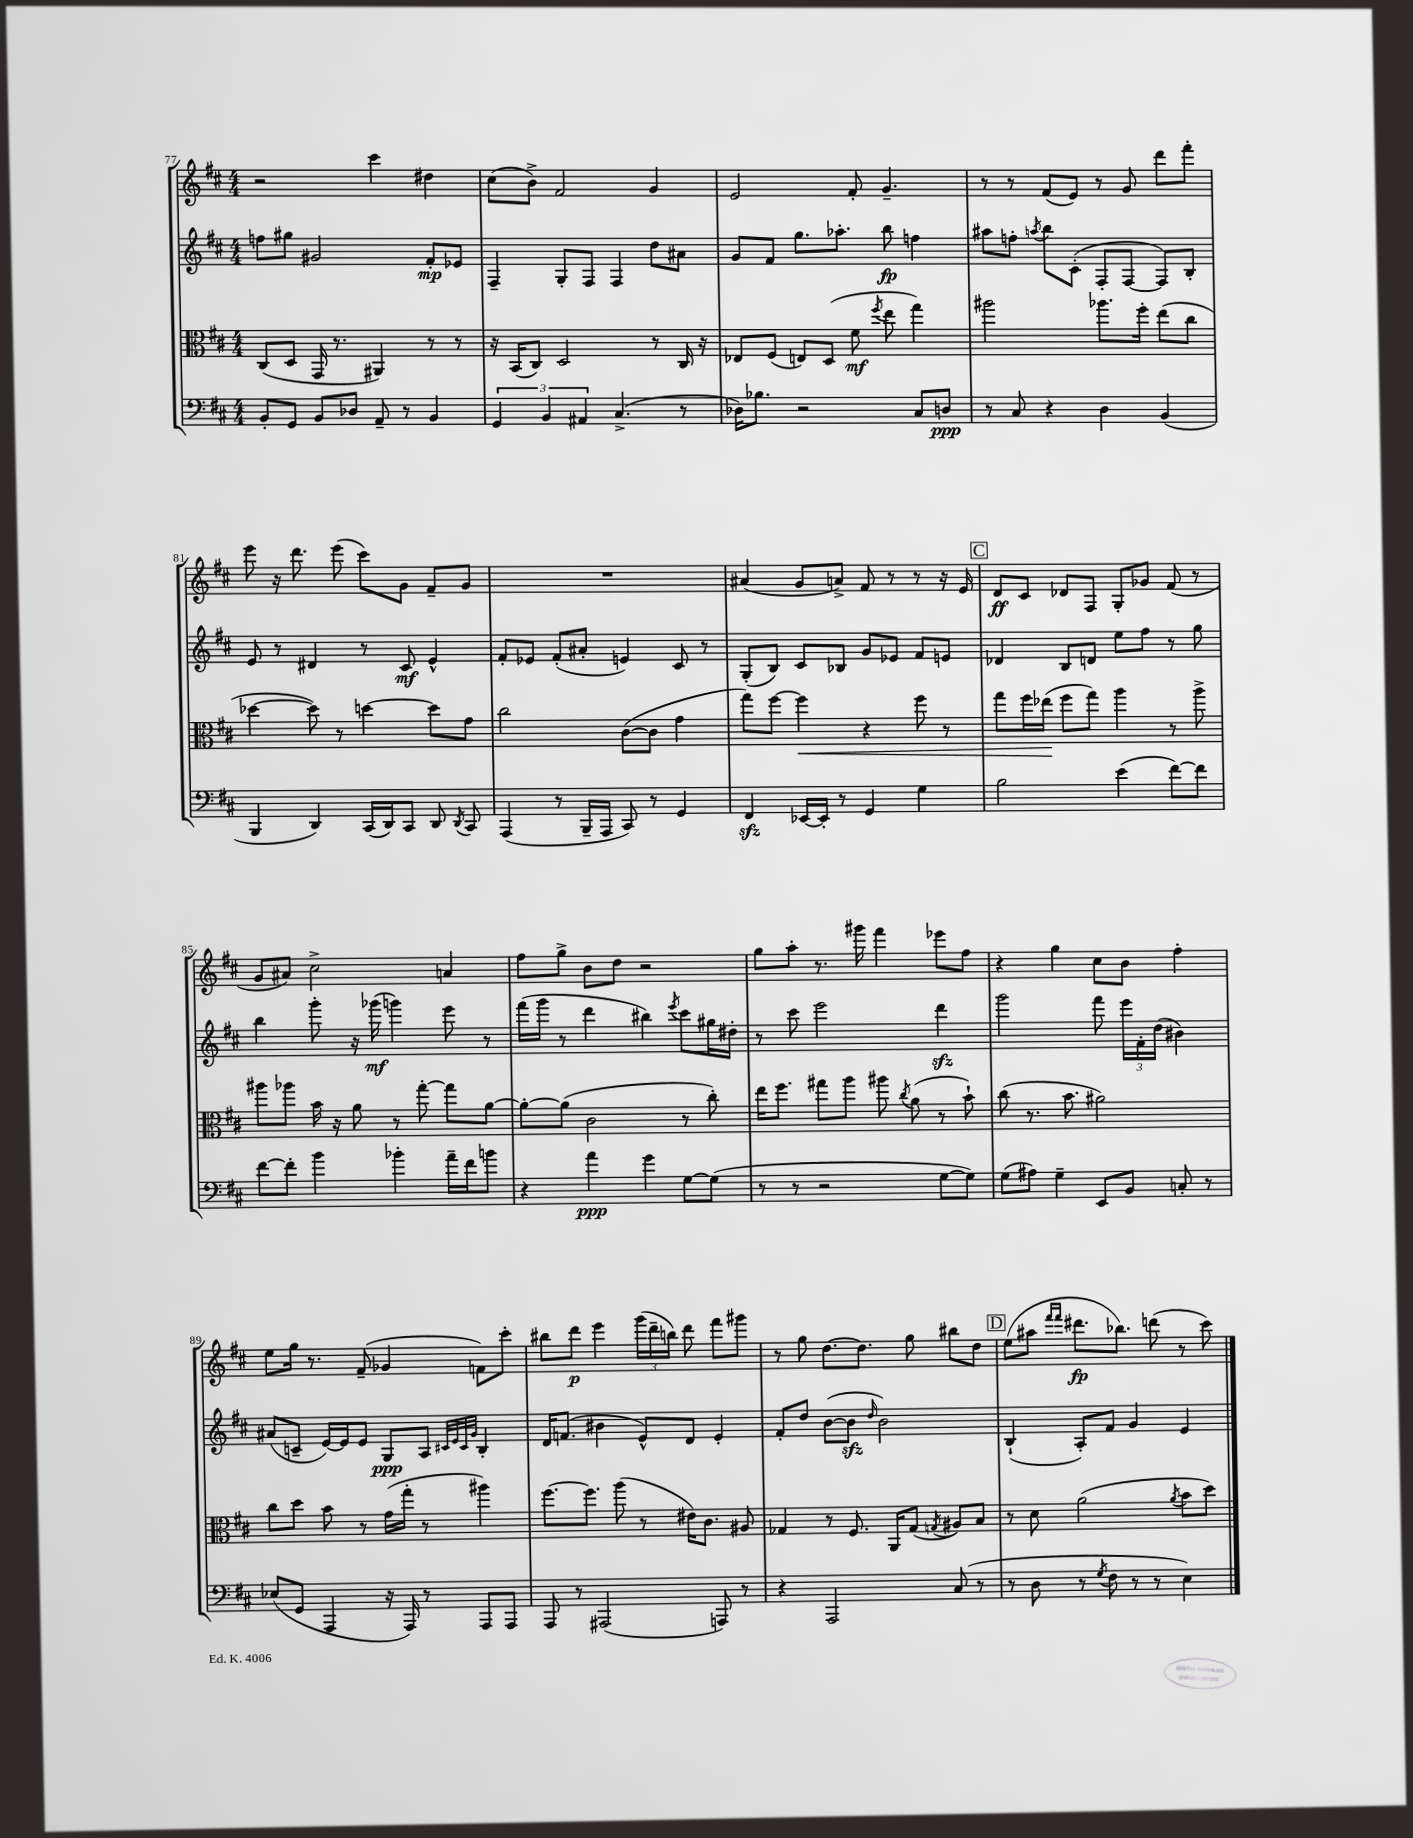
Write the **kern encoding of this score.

**kern	**kern	**kern	**kern
*staff4	*staff3	*staff2	*staff1
*clefF4	*clefC3	*clefG2	*clefG2
*k[f#c#]	*k[f#c#]	*k[f#c#]	*k[f#c#]
*M4/4	*M4/4	*M4/4	*M4/4
8BB'	(8C#	8ff	2r
8GG	8D	8gg#	.
8BB	16GG	2g#	.
.	8.r	.	.
8D-	.	.	.
8AA~	4AA#)	.	4ccc#
8r	.	.	.
4BB	8r	8f#'	4dd#
.	8r	8e-	.
=	=	=	=
6GG	16r	4F#~	(8cc#
.	(16BB	.	.
.	8C#)	.	8b^)
6BB	.	.	.
.	2D	8G'	2f#
6AA#	.	.	.
.	.	8F#	.
(4.C#^	.	4F#	.
.	8r	8dd	4g
8r	16C#	8a#	.
.	16r	.	.
=	=	=	=
16D-)	8E-	8g	2e
8.B-	.	.	.
.	(8F#	8f#	.
2r	8E)	8.gg	.
.	(8D	.	.
.	.	8.aa-'	.
.	8f#	.	8f#'
.	8qff#	.	.
.	8ee	8bb	4.g~
8C#	4gg)	4ff	.
8D	.	.	.
=	=	=	=
8r	2aa#	8aa#	8r
8C#	.	8ff'	8r
.	.	8qaa	.
4r	.	8bb	(8f#
.	.	(8c#'	8e)
4D	8.aa-	8F#'	8r
.	.	[8F#	8g
.	16ff#'	.	.
(4BB	(8ee	8F#])	8ddd
.	8cc#	8B'	8fff#'
=	=	=	=
4BBB	[4dd-	8e	8eee
.	.	8r	16r
.	.	.	8.ddd
4DD)	8dd-])	4d#	.
.	8r	.	(8eee
(16CC#	[4dd	8r	8ccc#)
16DD)	.	.	.
8CC#	.	8c#	8g
8DD	8dd]	4e^^	8f#~
8qDD	.	.	.
8CC#	8g	.	8g
=	=	=	=
(4AAA	2cc#	8f#'	1r
.	.	8e-	.
8r	.	(8f#'	.
16BBB~	.	8a#'	.
16AAA	.	.	.
8CC#)	([8c#	4e)	.
8r	8c#]	.	.
4GG	4g	8c#	.
.	.	8r	.
=	=	=	=
4FF#	8gg)	(8G'	(4a#
.	[8ff#	8B)	.
[16EE-	4ff#]	8c#	8g
16EE-']	.	.	.
8r	.	8B-	8a^)
4GG	4r	8g	8f#
.	.	8e-	8r
4G	8ff#	8f#	8r
.	8r	8e	16r
.	.	.	16e
=	=	=	=
2B	8gg	4d-	8d
.	16ff#	.	8c#
.	(16ee-	.	.
.	8ff#	8B	8d-
.	8gg)	8d	8F#
(4e	4aa	8ee	8G'
.	.	8ff#	8g-
[8f#)	8r	8r	(8f#
8f#]	8aa^	8gg	8r
=	=	=	=
[8f#	8aa#	4bb	8g
8f#']	8aa-	.	8a#)
4b	16b	8ggg'	2cc#^
.	16r	.	.
.	8a	16r	.
.	.	(16ggg-	.
4b-'	8r	4ggg)	.
.	[8gg'	.	.
16a~	8gg]	8eee	4a
16f#	.	.	.
8b	[8a	8r	.
=	=	=	=
4r	8a'_	(16fff#	8ff#
.	.	16ggg	.
.	(8a]	8r	8gg^
4a	2c#	4ddd	8b
.	.	.	8dd
4g	.	4bb#)	2r
.	.	8qeee	.
[8G	8r	8ccc#	.
(8G]	8cc#')	16gg#	.
.	.	16dd#'	.
=	=	=	=
8r	16ee	8r	8gg
.	8.ff#	.	.
8r	.	8ccc#	8aa'
2r	8gg#	2eee	8.r
.	8aa	.	.
.	.	.	16ggg#
.	8aa#	.	4fff#
.	8qcc#	.	.
.	(8a	.	.
[8G	8r	4ddd	8eee-
8G])	8b`)	.	8ff#
=	=	=	=
(8G	(8cc#	2ggg	4r
8A#)	8.r	.	.
4G~	.	.	4gg
.	8.b	.	.
8EE	2a#)	8fff#	8cc#
8BB	.	24eee	8b
.	.	24f#'	.
.	.	(24dd	.
8C'	.	4b#)	4ff#'
8r	.	.	.
=	=	=	=
(8E-	8cc#	(8a#	8ee
8GG	8dd	8c~	16gg
.	.	.	8.r
4AAA	8b	[16e)	.
.	.	16e]	.
.	8r	8e	(8f#~
16r	(16g	8G	4g-
16AAA)	16gg'	.	.
8r	8r	8A	.
.	.	32qqc#	.
.	.	32qqe	.
.	.	32qqc#	.
.	.	32qqg	.
8AAA	4aa#)	4B'	8f)
8AAA	.	.	8ccc#'
=	=	=	=
8AAA	[8.ff#	16d	8bb#
.	.	(8.f	.
8r	.	.	8ddd
.	8.ff#]	.	.
(2AAA#	.	4b#	4eee
.	(8aa	.	.
.	8r	8e^^)	(24ggg
.	.	.	24ddd~
.	.	.	24bb)
.	16e#)	8d	8ddd
.	8.c#	.	.
8AAA)	.	4e'	8fff#
8r	8A#	.	8ggg#
=	=	=	=
4r	4G-	8f#'	8r
.	.	8dd	8gg
2AAA	8r	([8b	[8.dd
.	8.F#	8b]	.
.	.	.	8.dd]
.	.	16qqdd	.
.	.	2b)	.
.	16AA	.	.
.	(8G-	.	8gg
.	8qG	.	.
(8C#	8A#)	.	8bb#
8r	8B	.	8dd
=	=	=	=
8r	8r	(4B`	(8ee
8D	8d	.	8aa#
.	.	.	16qqfff#
.	.	.	16qqfff#
8r	(2a	8A')	8.ddd#
8qG	.	.	.
8F#	.	8f#	.
.	.	.	8.bb-)
8r	.	4g	.
8r	.	.	(8ddd
.	8qa	.	.
4E)	8b	4e	8r
.	8dd)	.	8ccc#)
==	==	==	==
*-	*-	*-	*-
